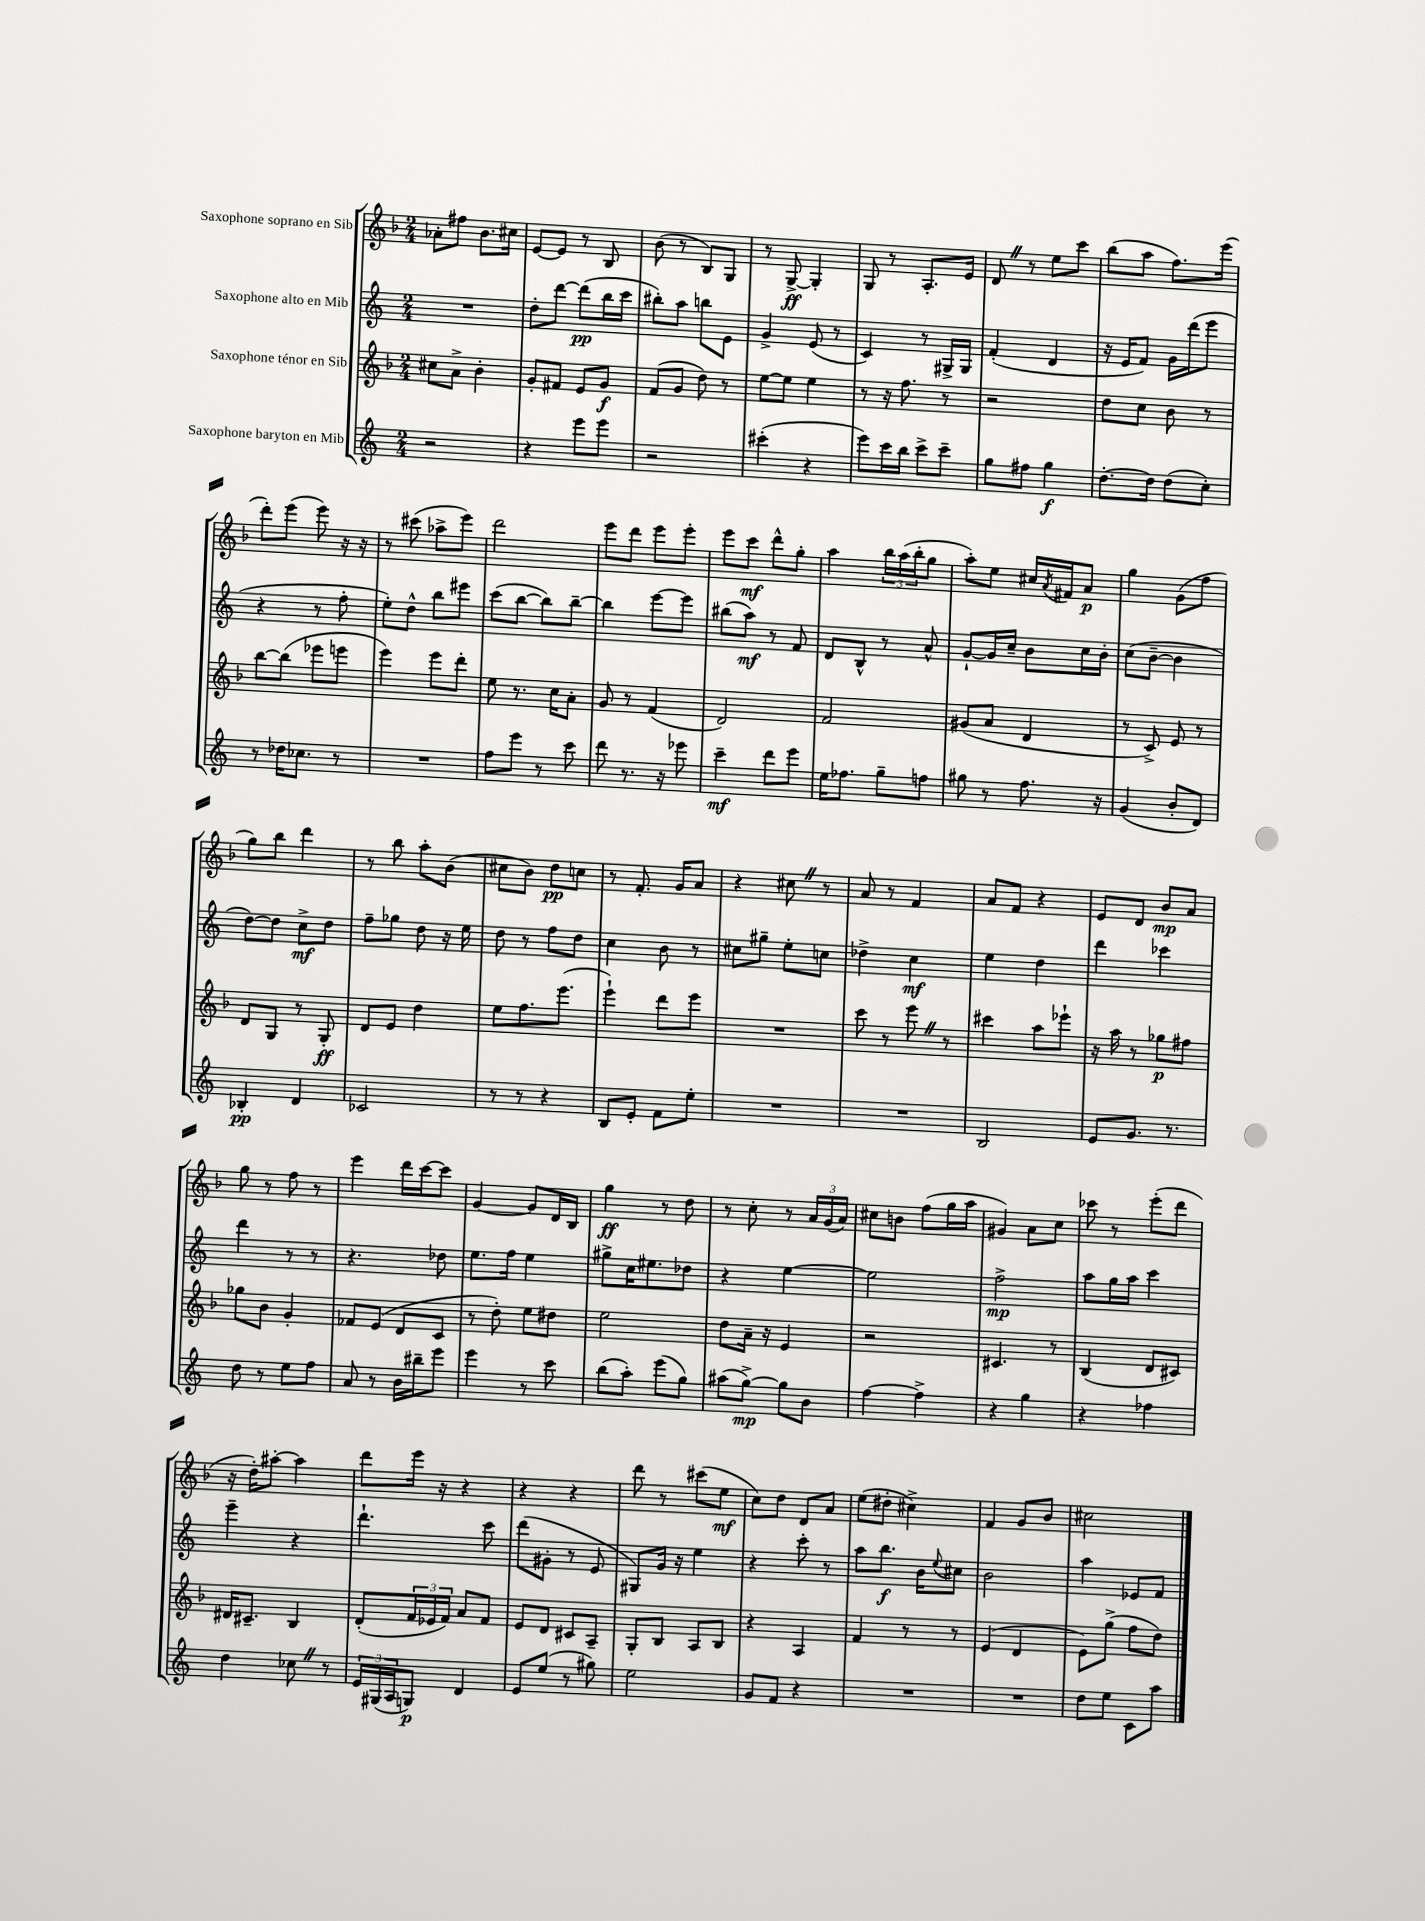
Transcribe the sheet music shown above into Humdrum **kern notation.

**kern	**kern	**kern	**kern
*staff4	*staff3	*staff2	*staff1
*clefG2	*clefG2	*clefG2	*clefG2
*k[]	*k[b-]	*k[]	*k[b-]
*M2/4	*M2/4	*M2/4	*M2/4
2r	8cc#	2r	8a-'
.	8a^	.	8ff#
.	4b-'	.	8.b-
.	.	.	16cc#
=	=	=	=
4r	8g'	8dd'	[8e
.	8f#	[8ddd	8e]
8eee	8e	(8ddd]	8r
8eee	8g	16bb	8B-
.	.	16ccc	.
=	=	=	=
2r	(8f	8bb#')	(8b-
.	8g	8aa	8r
.	8dd)	8bb	8B-)
.	8r	8e	8G
=	=	=	=
(4ccc#'	[8ee	4g^	8r
.	8ee]	.	[8G^
4r	4ee	(8e	4G']
.	.	8r	.
=	=	=	=
8eee)	8r	4c)	8G
16ccc	16r	.	8r
16bb	8.ff	.	.
8ccc^	.	8r	8.A'
8ccc~	8r	16G#^	.
.	.	16G#	16e
=	=	=	=
8gg	2r	(4f'	8d
8ff#	.	.	8r
4gg	.	4d	8ee
.	.	.	8ccc
=	=	=	=
[8.dd'	8dd	16r	(8bb-
.	.	16e	.
.	8cc	8f)	8aa
16dd]	.	.	.
(8dd	8b-	16g	8.ff)
.	.	(16ddd	.
8cc')	8r	8eee	.
.	.	.	(16eee
=	=	=	=
8r	[8bb-	4r	8ddd')
16dd-	(8bb-]	.	(8eee
8.cc-	.	.	.
.	8eee-	8r	8eee)
8r	8eee	8ff'	16r
.	.	.	16r
=	=	=	=
2r	4eee)	8ee')	8r
.	.	8dd^^	(8ccc#
.	8eee	8bb	8aa-^
.	8ddd'	8eee#	8eee)
=	=	=	=
8ff	8ee	(8ccc	2ddd
8eee	8.r	[8bb	.
8r	.	8bb])	.
.	16cc	.	.
8ccc	8a'	[8bb~	.
=	=	=	=
8ddd	8g	4bb]	8eee
8.r	8r	.	8ddd
.	(4f	[8eee	8eee
16r	.	.	.
8eee-	.	8eee]	8eee'
=	=	=	=
4ccc~	2d)	(8bb#	8eee
.	.	8aa)	8ccc
8ddd	.	8r	8ddd^^
8eee	.	8f	8gg'
=	=	=	=
16ee	2f	8d	4aa
8.ff-	.	.	.
.	.	8B^^	.
8gg~	.	8r	24bb-
.	.	.	(24aa
.	.	.	24bb-'
8ff	.	8a^^	8gg
=	=	=	=
8gg#	(8g#	[8g`	8aa')
8r	8a	16g]	8ee
.	.	16cc~	.
8.ff	4d	8b	16cc#
.	.	.	8qa
.	.	.	16f#
.	.	16cc	8a
16r	.	16b'	.
=	=	=	=
(4g	8r	(8cc	4gg
.	8c^)	[8b~	.
8b'	8e	4b]	(8g
8d)	8r	.	8ff
=	=	=	=
4B-'	8d	[8dd)	8gg)
.	8G	8dd]	8bb-
4d	8r	8cc^	4ddd
.	8G'	8dd	.
=	=	=	=
2c-	8d	8ff~	8r
.	8e	8gg-	8bb-
.	4dd	8dd	8aa'
.	.	16r	(8b-
.	.	16ee	.
=	=	=	=
8r	8ee	8dd	8cc#
8r	8.ff	8r	8b-)
4r	.	8ff	8dd
.	(8.eee	.	.
.	.	8dd	8cc
=	=	=	=
8B	4eee`)	4cc	8r
8e'	.	.	8.f'
8f	8ddd	8b	.
.	.	.	16g
8ee'	8eee	8r	8a
=	=	=	=
2r	2r	8cc#	4r
.	.	8gg#~	.
.	.	8ee'	8cc#
.	.	8cc	8r
=	=	=	=
2r	8ccc	4dd-^	8a
.	8r	.	8r
.	8eee	4cc	4f
.	8r	.	.
=	=	=	=
2B	4ccc#	4ee	8a
.	.	.	8f
.	8aa	4dd	4r
.	8eee-`	.	.
=	=	=	=
8e	16r	4ddd	8e
.	16aa	.	.
8.g	8r	.	8d
.	8gg-	4ccc-	8b-
8.r	.	.	.
.	8ff#	.	8a
=	=	=	=
8dd	8gg-	4ddd	8gg
8r	8b-	.	8r
8ee	4g'	8r	8ff
8ff	.	8r	8r
=	=	=	=
8a	8f-	4.r	4eee
8r	(8e	.	.
16b	8d	.	16ddd
16bb#~	.	.	[16ccc
8eee	8c	8dd-	8ccc]
=	=	=	=
4eee	8r	8.ee	[4g
.	8dd')	.	.
.	.	16ff	.
8r	8ee	4ee	8g]
8ccc	8dd#	.	16d
.	.	.	16B-
=	=	=	=
(8bb	2ee	8gg#^	4gg
8aa')	.	16cc	.
.	.	8.ee#	.
(8eee	.	.	8r
8gg)	.	8dd-	8dd
=	=	=	=
(8aa#	8dd	4r	8r
[8gg^)	16a~	.	8cc'
.	16r	.	.
8gg]	4e	[4ee	8r
8b	.	.	24a
.	.	.	(24g
.	.	.	24a)
=	=	=	=
[4ff	2r	2ee]	8cc#
.	.	.	8b
4ff^]	.	.	(8ff
.	.	.	16gg
.	.	.	16aa
=	=	=	=
4r	4.c#	2ff^	4g#)
4gg	.	.	8a
.	8r	.	8cc
=	=	=	=
4r	(4B-	8aa	8ccc-
.	.	16gg	8r
.	.	16aa	.
4ff-	8d	4ccc	(8eee'
.	8c#)	.	8ddd
=	=	=	=
4dd	16d#	4eee~	16r
.	8.c#~	.	16dd')
.	.	.	[8aa#'
8cc-	4B-	4r	4aa#]
8r	.	.	.
=	=	=	=
24e	(8d'	4.ddd`	8ddd
(24G#	.	.	.
24A	.	.	.
8G)	24f	.	16eee
.	24e-	.	.
.	.	.	16r
.	24f)	.	.
4d	8a	.	4r
.	8f	8ccc	.
=	=	=	=
8e	8e	(8ddd	4r
(8ee	8d	8g#'	.
8r	8c#	8r	4r
8gg#)	8A~	8e	.
=	=	=	=
2ee	8G'	8G#)	8ddd
.	8B-	16g	8r
.	.	16r	.
.	8A	4ee	(8ccc#
.	8B-	.	8ee
=	=	=	=
8g	4r	4r	8cc)
8f	.	.	8dd
4r	4A	8ccc'	8d
.	.	8r	8a
=	=	=	=
2r	4f	8aa	(8ee
.	.	8.bb	8dd#'
.	8r	.	4cc#^)
.	.	16b	.
.	.	8qqee	.
.	8r	8cc#	.
=	=	=	=
2r	(4e	2b	4f
.	4d	.	8g
.	.	.	8b-
=	=	=	=
8dd	8e)	4aa	2cc#
8ee	(8gg^	.	.
8c	8ff	8e-	.
8aa	8dd)	8f	.
==	==	==	==
*-	*-	*-	*-
